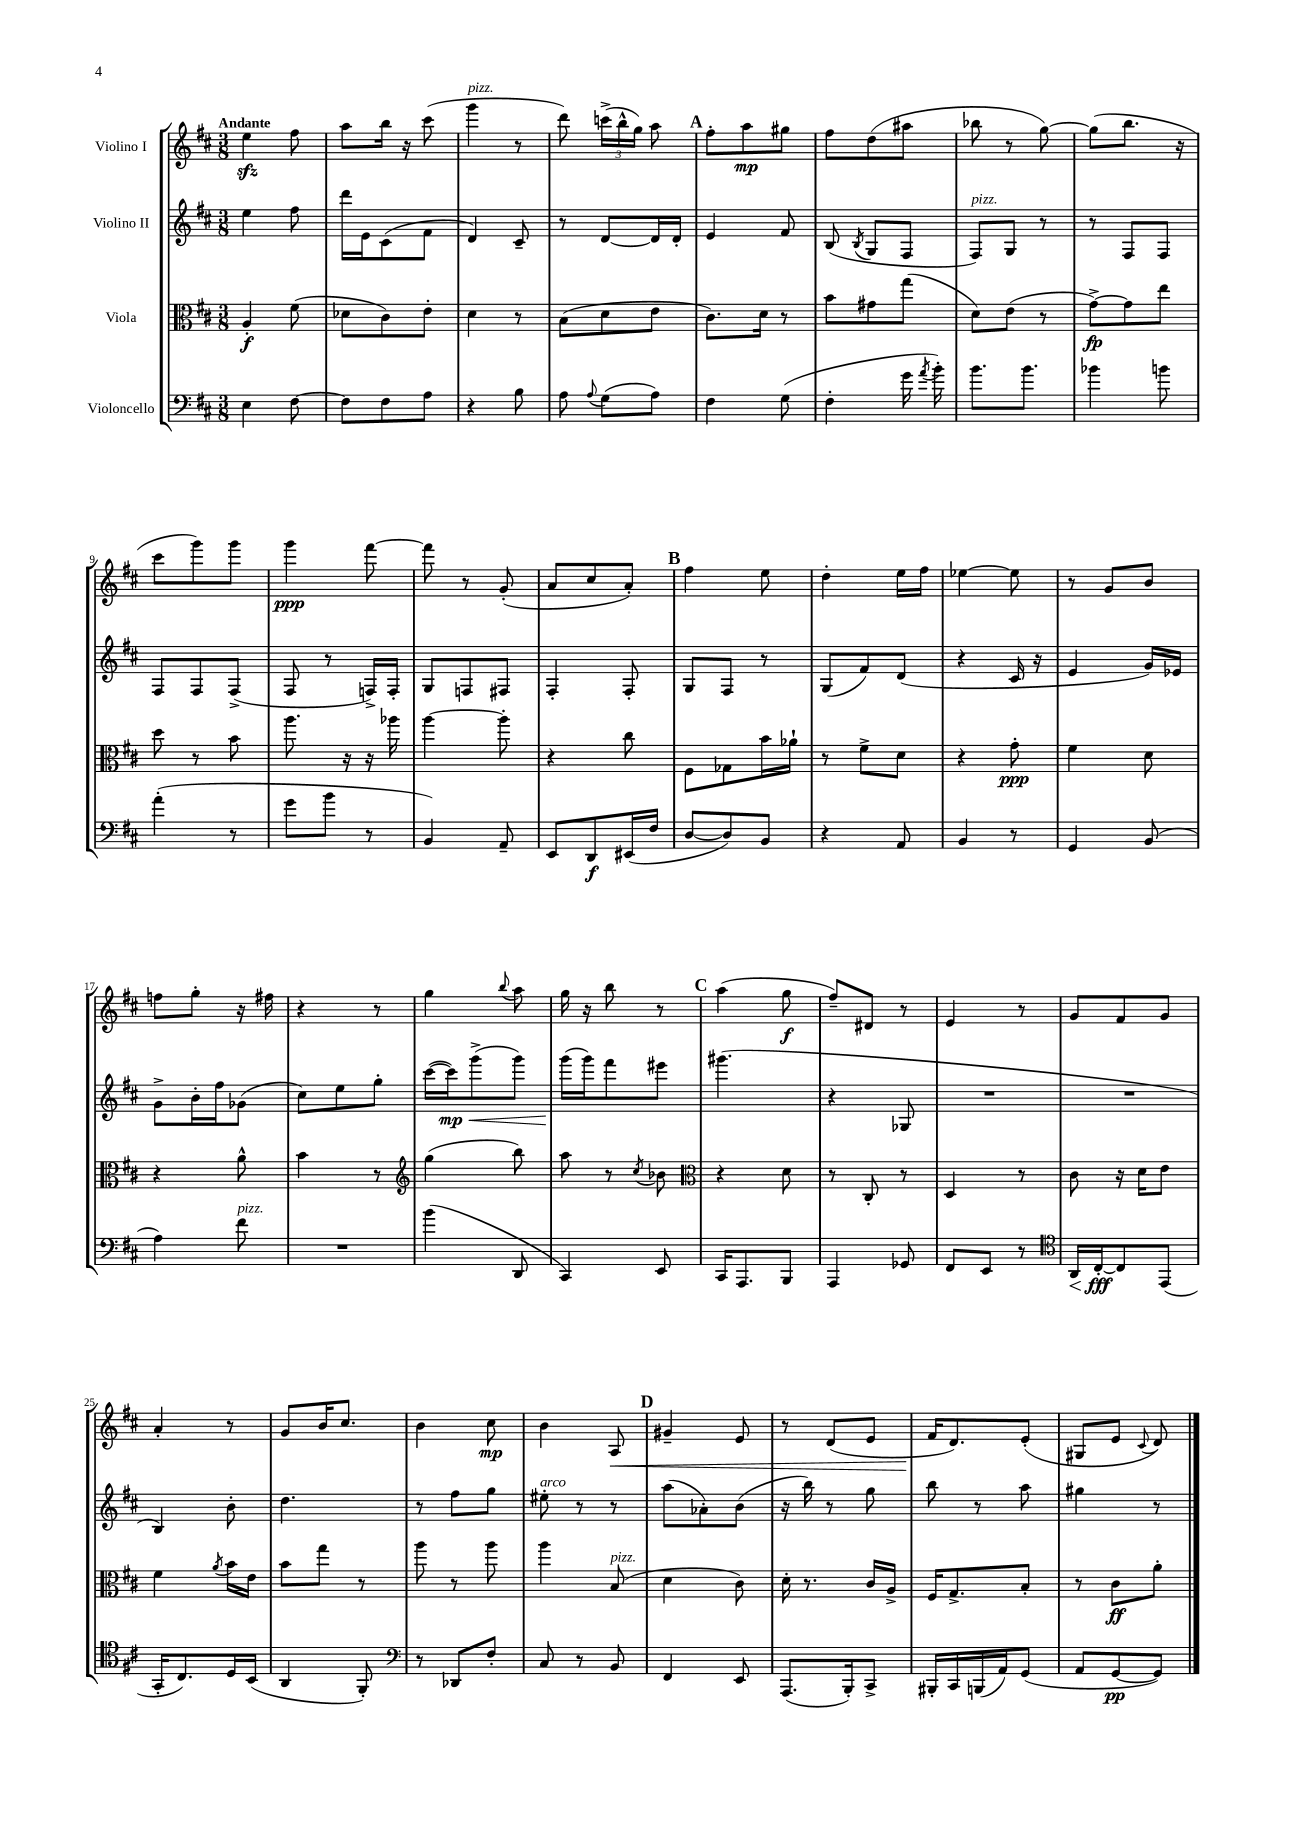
<<
\new StaffGroup <<
\new Staff = "s0" \with { instrumentName = "Violino I" } {
    \clef treble \key d \major \numericTimeSignature \time 3/8 \tempo "Andante"
    \autoBeamOff e''4\sfz fis''8 |
    a''8[ b''16] r16 cis'''8( |
    g'''4^\markup { \italic "pizz." } r8 |
    d'''8) \tuplet 3/2 { c'''16[->( b''16-^ g''16]) } a''8 |
    \mark \markup { \bold "A" } fis''8[-. a''8\mp gis''8] |
    fis''8[ d''8( ais''8] |
    bes''8 r8 g''8~) |
    g''8[( b''8.] r16 |
    cis'''8[ g'''8) g'''8] |
    g'''4\ppp fis'''8~ |
    fis'''8 r8 g'8-.( |
    a'8[ cis''8 a'8]-.) |
    \mark \markup { \bold "B" } fis''4 e''8 |
    d''4-. e''16[ fis''16] |
    ees''4~ ees''8 |
    r8 g'8[ b'8] |
    f''8[ g''8]-. r16 fis''16 |
    r4 r8 |
    g''4 \appoggiatura { b''8 } a''8 |
    g''16 r16 b''8 r8 |
    \mark \markup { \bold "C" } a''4( g''8\f |
    fis''8[--) dis'8] r8 |
    e'4 r8 |
    g'8[ fis'8 g'8] |
    a'4-. r8 |
    g'8[ b'16 cis''8.] |
    b'4 cis''8\mp |
    b'4 a8\< |
    \mark \markup { \bold "D" } gis'4-- e'8 |
    r8 d'8[( e'8] |
    fis'16[\! d'8.) e'8]-.( |
    gis8[ e'8] \appoggiatura { cis'8 } d'8) \bar "|." |
}
\new Staff = "s1" \with { instrumentName = "Violino II" } {
    \clef treble \key d \major \numericTimeSignature \time 3/8
    \autoBeamOff e''4 fis''8 |
    d'''16[ e'16 cis'8( fis'8] |
    d'4) cis'8-- |
    r8 d'8[~ d'16 d'16]-. |
    \mark \markup { \bold "A" } e'4 fis'8 |
    b8( \acciaccatura { b8 } g8[ fis8] |
    fis8[^\markup { \italic "pizz." }) g8] r8 |
    r8 fis8[ fis8] |
    fis8[ fis8 fis8]->( |
    fis8 r8 f16[->) f16]-. |
    g8[ f8 fis8] |
    fis4-. fis8-. |
    \mark \markup { \bold "B" } g8[ fis8] r8 |
    g8[( fis'8) d'8]( |
    r4 cis'16 r16 |
    e'4 g'16[) ees'16] |
    g'8[-> b'16-. fis''16 ges'8]( |
    cis''8[) e''8 g''8]-. |
    cis'''16[~( cis'''16\mp\<) g'''8->( g'''8]) |
    g'''16[\!( g'''16) fis'''8 eis'''8] |
    \mark \markup { \bold "C" } gis'''4.( |
    r4 ges8 |
    R4. |
    R4. |
    b4) b'8-. |
    d''4. |
    r8 fis''8[ g''8] |
    eis''8-.^\markup { \italic "arco" } r8 r8 |
    \mark \markup { \bold "D" } a''8[( aes'8-.) b'8]( |
    r16 b''16) r8 g''8 |
    b''8 r8 a''8 |
    gis''4 r8 \bar "|." |
}
\new Staff = "s2" \with { instrumentName = "Viola" } {
    \clef alto \key d \major \numericTimeSignature \time 3/8
    \autoBeamOff a4-.\f fis'8( |
    des'8[ cis'8) e'8]-. |
    d'4 r8 |
    b8[( d'8 e'8] |
    \mark \markup { \bold "A" } cis'8.[) d'16] r8 |
    b'8[ gis'8 g''8]( |
    d'8[) e'8]( r8 |
    g'8[~->\fp) g'8 e''8] |
    d''8 r8 b'8 |
    a''8. r16 r16 aes''16 |
    a''4~ a''8-. |
    r4 cis''8 |
    \mark \markup { \bold "B" } fis8[ ges8 b'16 aes'16]-! |
    r8 fis'8[-> d'8] |
    r4 g'8-.\ppp |
    fis'4 d'8 |
    r4 a'8-^ |
    b'4 r8 |
    \clef treble g''4( b''8) |
    a''8 r8 \acciaccatura { cis''8 } bes'8 |
    \mark \markup { \bold "C" } \clef alto r4 d'8 |
    r8 cis8-. r8 |
    d4 r8 |
    cis'8 r16 d'16[ e'8] |
    fis'4 \acciaccatura { a'8 } b'16[ e'16] |
    b'8[ g''8] r8 |
    a''8 r8 a''8 |
    a''4 b8^\markup { \italic "pizz." }( |
    \mark \markup { \bold "D" } d'4 cis'8) |
    d'16-. r8. cis'16[ a16]-> |
    fis16[ g8.-> b8]-. |
    r8 cis'8[\ff a'8]-. \bar "|." |
}
\new Staff = "s3" \with { instrumentName = "Violoncello" } {
    \clef bass \key d \major \numericTimeSignature \time 3/8
    \autoBeamOff e4 fis8~ |
    fis8[ fis8 a8] |
    r4 b8 |
    a8 \appoggiatura { a8 } g8[( a8]) |
    \mark \markup { \bold "A" } fis4 g8( |
    fis4-. g'16 \acciaccatura { a'8 } b'16-.) |
    b'8.[ b'8.] |
    bes'4 b'8 |
    a'4-.( r8 |
    g'8[ b'8] r8 |
    b,4) a,8-- |
    e,8[ d,8\f eis,16( fis16] |
    \mark \markup { \bold "B" } d8[~ d8) b,8] |
    r4 a,8 |
    b,4 r8 |
    g,4 b,8( |
    a4) fis'8^\markup { \italic "pizz." } |
    R4. |
    b'4( d,8 |
    cis,4) e,8 |
    \mark \markup { \bold "C" } cis,16[ a,,8. b,,8] |
    a,,4 ges,8 |
    fis,8[ e,8] r8 |
    \clef tenor a,16[\< cis16~-.\fff\! cis8 e,8]( |
    g,16[-. cis8.) d16 b,16]( |
    a,4 fis,8-.) |
    \clef bass r8 des,8[ fis8]-. |
    cis8 r8 b,8 |
    \mark \markup { \bold "D" } fis,4 e,8 |
    a,,8.[( b,,16-.) cis,8]-> |
    bis,,16[-. cis,16 b,,16( a,16) g,8]( |
    a,8[ g,8~\pp g,8]) \bar "|." |
}
>>
>>
